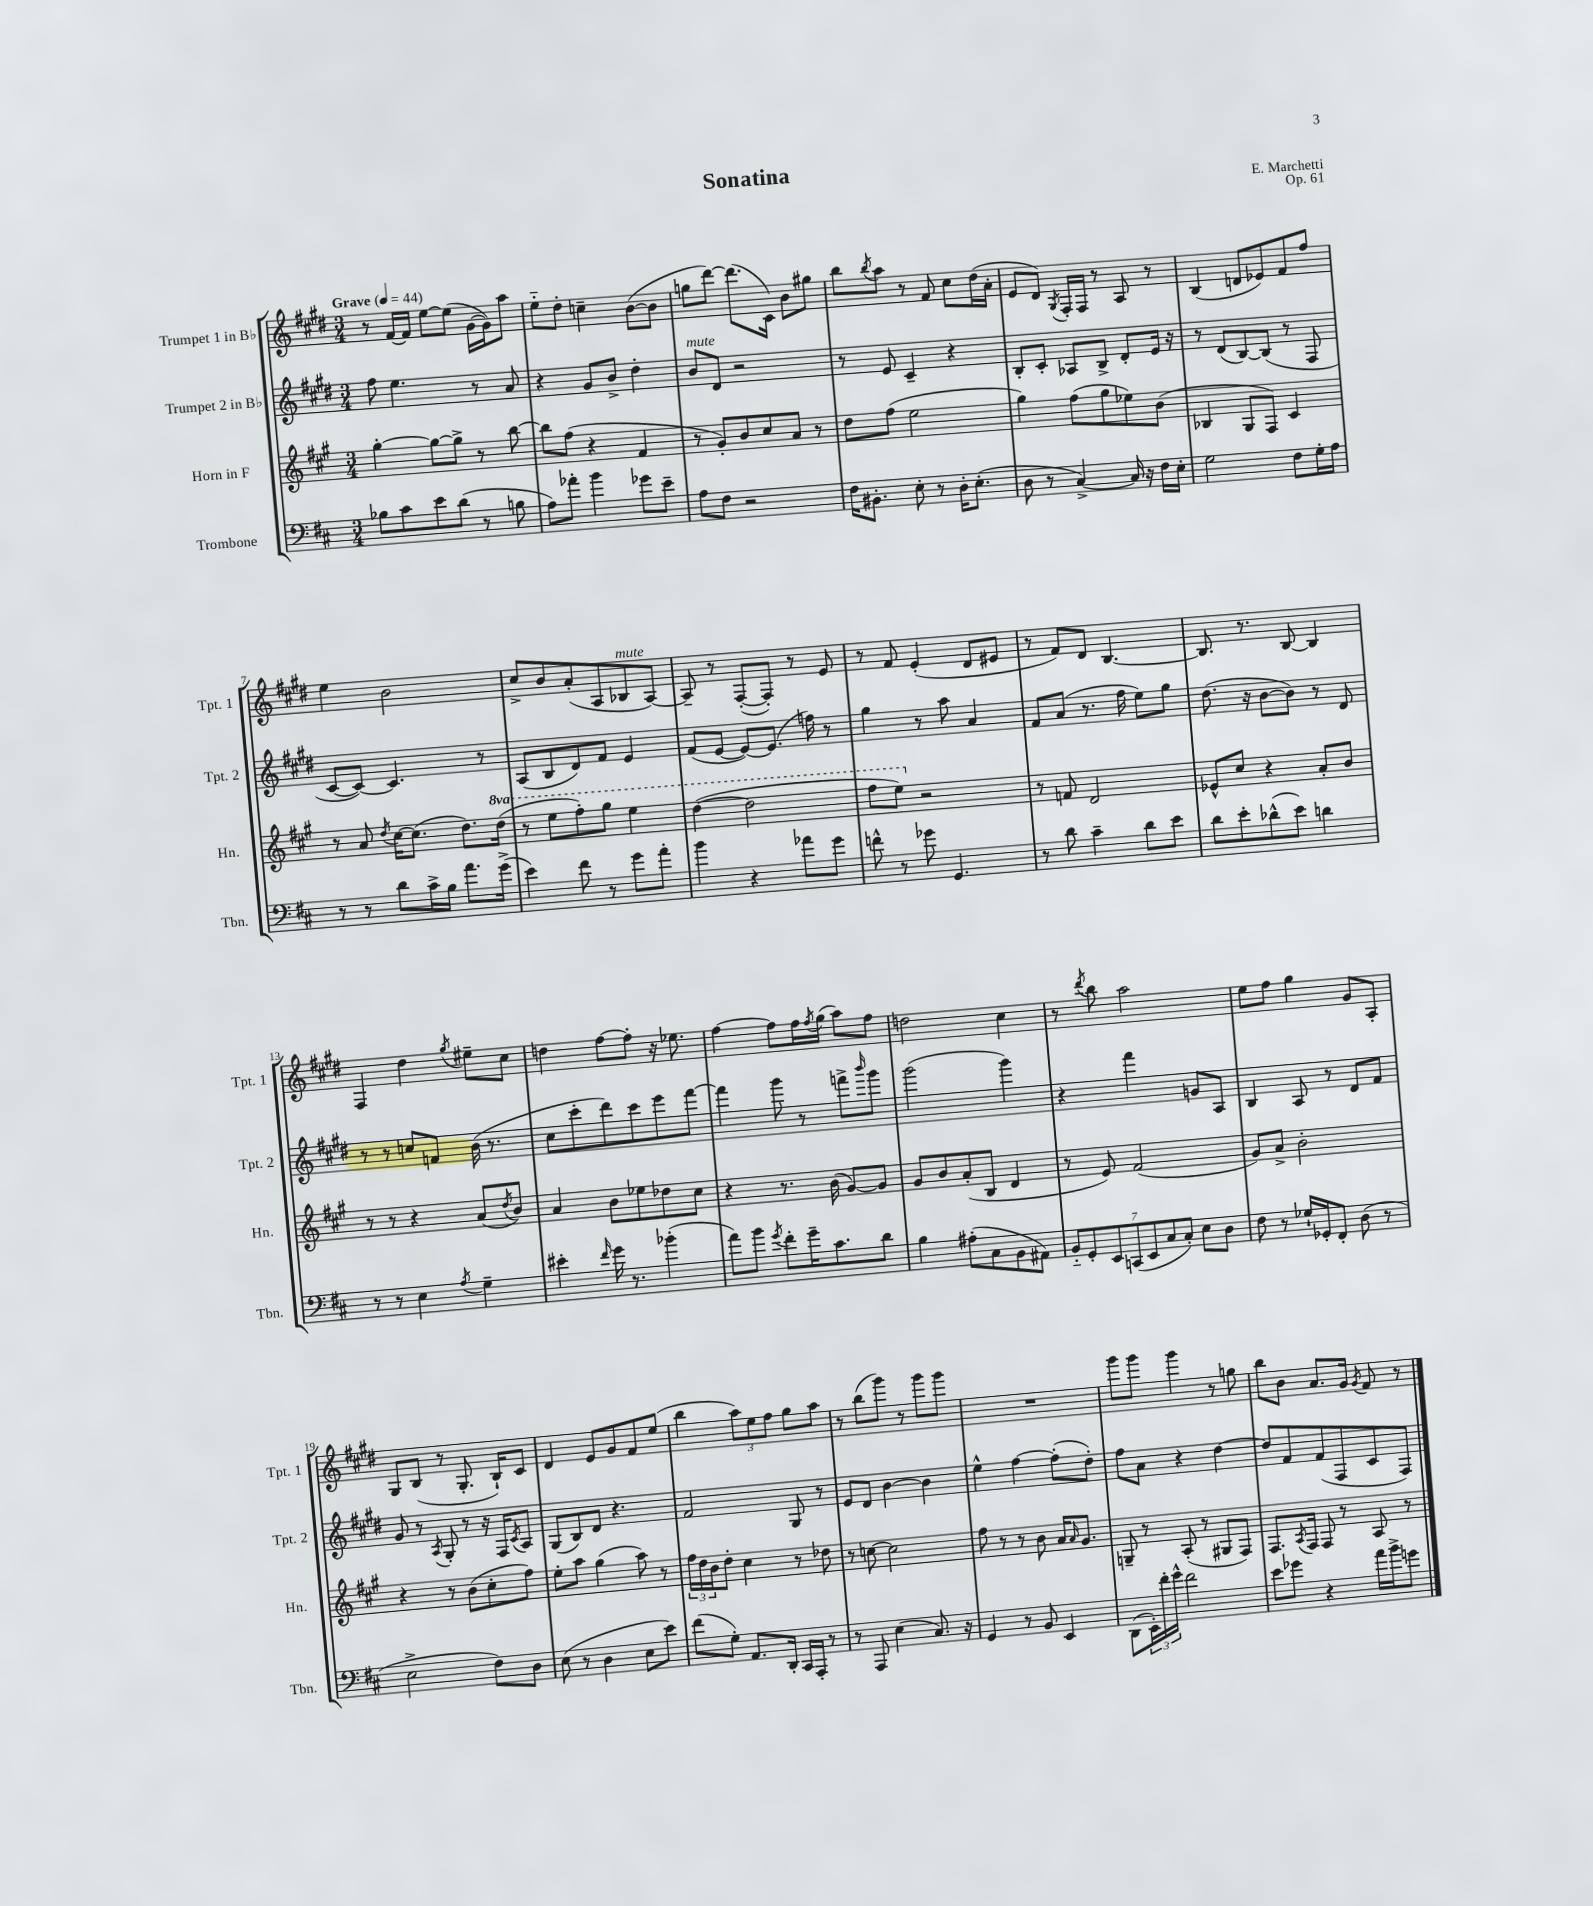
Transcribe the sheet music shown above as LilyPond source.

\header { title = "Sonatina" composer = "E. Marchetti" opus = "Op. 61" }
<<
\new StaffGroup <<
\new Staff = "s0" \with { instrumentName = "Trumpet 1 in Bb" shortInstrumentName = "Tpt. 1" } {
    \clef treble \key e \major \numericTimeSignature \time 3/4 \tempo "Grave" 4 = 44
    r8 fis'16~ fis'16 e''8~ e''8( gis'16~ gis'16) a''8 |
    e''8-_ dis''8-. c''4-- b'8~( b'8 |
    g''8 dis'''8~) dis'''8.( cis'16) b'8 gis''8 |
    b''8 \acciaccatura { b''8 } a''8 r8 fis'8 cis''8 dis''16( a'16-. |
    e'8 dis'8) \acciaccatura { gis8 } fis16-. fis16 r8 a8 r8 |
    b4( d'8 ees'8) fis'8 fis''8 |
    e''4 b'2 |
    cis''8-> b'8 a'8-.( a8 bes8^\markup { \italic "mute" } a8~) |
    a8-- r8 fis8~-.( fis8-.) r8 e'8 |
    r8 fis'8 e'4-.( dis'8 eis'8 |
    r8 fis'8) dis'8 b4.~ |
    b8. r8. b8~ b4 |
    fis4 dis''4 \acciaccatura { gis''8 } eis''8-- cis''8 |
    d''4 fis''8~ fis''8-. r16 ees''8. |
    fis''4~ fis''8 fis''16 \acciaccatura { fis''8 } gis''16( a''8) fis''8 |
    d''2 cis''4 |
    r8 \acciaccatura { dis'''8 } b''8 a''2 |
    e''8 fis''8 gis''4 gis'8 a8-. |
    gis8 b8( r8 gis8.-. b16-!) cis'8 |
    dis'4 e'8 gis'8 fis'8 e''8( |
    b''4 \tuplet 3/2 { a''8) e''8 fis''8 } gis''8 a''8 |
    r8 b''8( gis'''8) r8 gis'''8 gis'''8 |
    R2. |
    gis'''8 gis'''8 gis'''4 r8 g''8 |
    b''8 b'8 a'8. gis'16 \acciaccatura { gis'8 } fis'8 r8 \bar "|." |
}
\new Staff = "s1" \with { instrumentName = "Trumpet 2 in Bb" shortInstrumentName = "Tpt. 2" } {
    \clef treble \key e \major \numericTimeSignature \time 3/4
    fis''8 e''4. r8 a'8 |
    r4 gis'8 b'8-> dis''4-. |
    b'8^\markup { \italic "mute" } dis'8 r2 |
    r8 e'8 cis'4-- r4 |
    b8-. cis'8-. aes8 b8-> dis'8-. e'16 r16 |
    r8 dis'8( b8~) b8( r8 fis8 |
    cis'8~ cis'8~) cis'4. r8 |
    a8( b8 dis'8) fis'8 e'4 |
    fis'8( e'8~ e'8~) e'8.( f''16) r8 |
    gis''4 r8 a''8 a'4 |
    fis'8 a'8( r8. fis''16 e''8) gis''8 |
    dis''8.( r16 b'8~ b'8) r8 dis'8 |
    r8 r8 c''8 f'8 b'16( r8. |
    cis''8 cis'''8-. dis'''8) cis'''8 e'''8 fis'''8~ |
    fis'''4 gis'''8 r8 f'''8-> \grace { b'''16 } gis'''8 |
    gis'''2( gis'''4) |
    r4 fis'''4 g'8 a8 |
    b4 a8 r8 dis'8 fis'8 |
    gis'8 r8 \acciaccatura { a8 } gis8-. r8 r16 fis16 \acciaccatura { cis'8 } a8 |
    gis8( b8) dis'8 r4. |
    fis'2 gis8 r8 |
    e'8 dis'8 b'4~ b'4 |
    e''4-^ fis''4~ fis''8-.( dis''8-.) |
    fis''8 a'8 r4 dis''4~ |
    dis''8 fis'8 fis'8( fis8 cis'8 fis8) \bar "|." |
}
\new Staff = "s2" \with { instrumentName = "Horn in F" shortInstrumentName = "Hn." } {
    \clef treble \key a \major \numericTimeSignature \time 3/4 \set Staff.ottavationMarkups = #ottavation-simple-ordinals
    gis''4~-. gis''8~ gis''8-> r8 b''8~ |
    b''8 fis''8( r4 fis'4 |
    r8 gis'8-.) b'8 cis''8 a'8 r8 |
    d''8 fis''8( e''2 |
    gis''4) fis''8( gis''8 ees''8) b'8( |
    bes4 gis8 fis8) cis'4 |
    r8 a'8 \acciaccatura { d''8 } cis''16~ cis''8.( d''8.) \ottava #1 d'''16( |
    r8 e'''8 fis'''8-.) gis'''8 e'''4 |
    d'''4~( d'''2 |
    fis'''8 e'''8) \ottava #0 r2 |
    r8 f'8 d'2 |
    ees'8-^ cis''8 r4 a'8-. b'8 |
    r8 r8 r4 a'8( \acciaccatura { d''8 } b'8) |
    a'4 b'8 ees''8 des''8 cis''8 |
    r4 r8. b'16( gis'8~) gis'8 |
    gis'8 b'8 a'8-.( b8 d'4 |
    r8 e'8) fis'2( |
    gis'8) a'8-> b'2-. |
    r4 r8 b'8( cis''8-. fis''8) |
    e''8-. a''8 gis''4( a''8) r8 |
    \tuplet 3/2 { fis''16 d''16 b'16 } d''8-. cis''4 r8 des''8 |
    r8 c''8~ c''2 |
    fis''8 r8 r8 b'8 a'16 \grace { a'16 } gis'8. |
    g8-- r8 a8-.( r8 gis8 fis8) |
    fis8. \acciaccatura { a8 } fis16 fis8 r8 a8 r8 \bar "|." |
}
\new Staff = "s3" \with { instrumentName = "Trombone" shortInstrumentName = "Tbn." } {
    \clef bass \key d \major \numericTimeSignature \time 3/4
    bes8 cis'8 e'8 d'8( r8 b8 |
    a8) aes'8-. b'4 ges'8 e'8-- |
    a8 fis8 r2 |
    fis16 bis,8.-. e8-. r8 d16-. e8.-.( |
    d8 r8 cis4~->) cis16 r16 fis16 e16-. |
    g2 fis8 g16-. a16 |
    r8 r8 d'8 cis'16-> b16 a'8. g'16->( |
    e'4) fis'8 r8 g'8 a'8-. |
    b'4 r4 aes'8 g'8 |
    f'8-^ r8 ges'8 g,4. |
    r8 d'8 cis'4-- d'8 e'8 |
    d'8 e'8-. des'8-^( e'8) d'4 |
    r8 r8 e4 \acciaccatura { a8 } g4-- |
    eis'4-. \grace { fis'16 } g'16 r8. bes'4-.( |
    a'8) b'8 \acciaccatura { g'8 } fis'8-. g'16-- cis'8. d'8 |
    b4 ais8-.( cis8 b,8 ais,8) |
    \tuplet 7/4 { b,8-_ g,8-. e,8 c,8( e,8 cis8 cis8-.) } e8 d8 |
    fis8 r8 ges16-! ges,16-. fis,8-. d8( r8 |
    e2-> fis8) d8 |
    e8( r8 d4 e8 e'8) |
    fis'8( g8-.) a,8. d,16-. cis,16 a,,16-. r8 |
    r8 a,,8 e4( cis8.) r16 |
    g,4 r8 b,8 e,4 |
    d,8( \tuplet 3/2 { e,16-.) fis'16-. g'16-^ } fis'2 |
    e'8 ges'8 r4 a'16 b'16-> g'8 \bar "|." |
}
>>
>>
